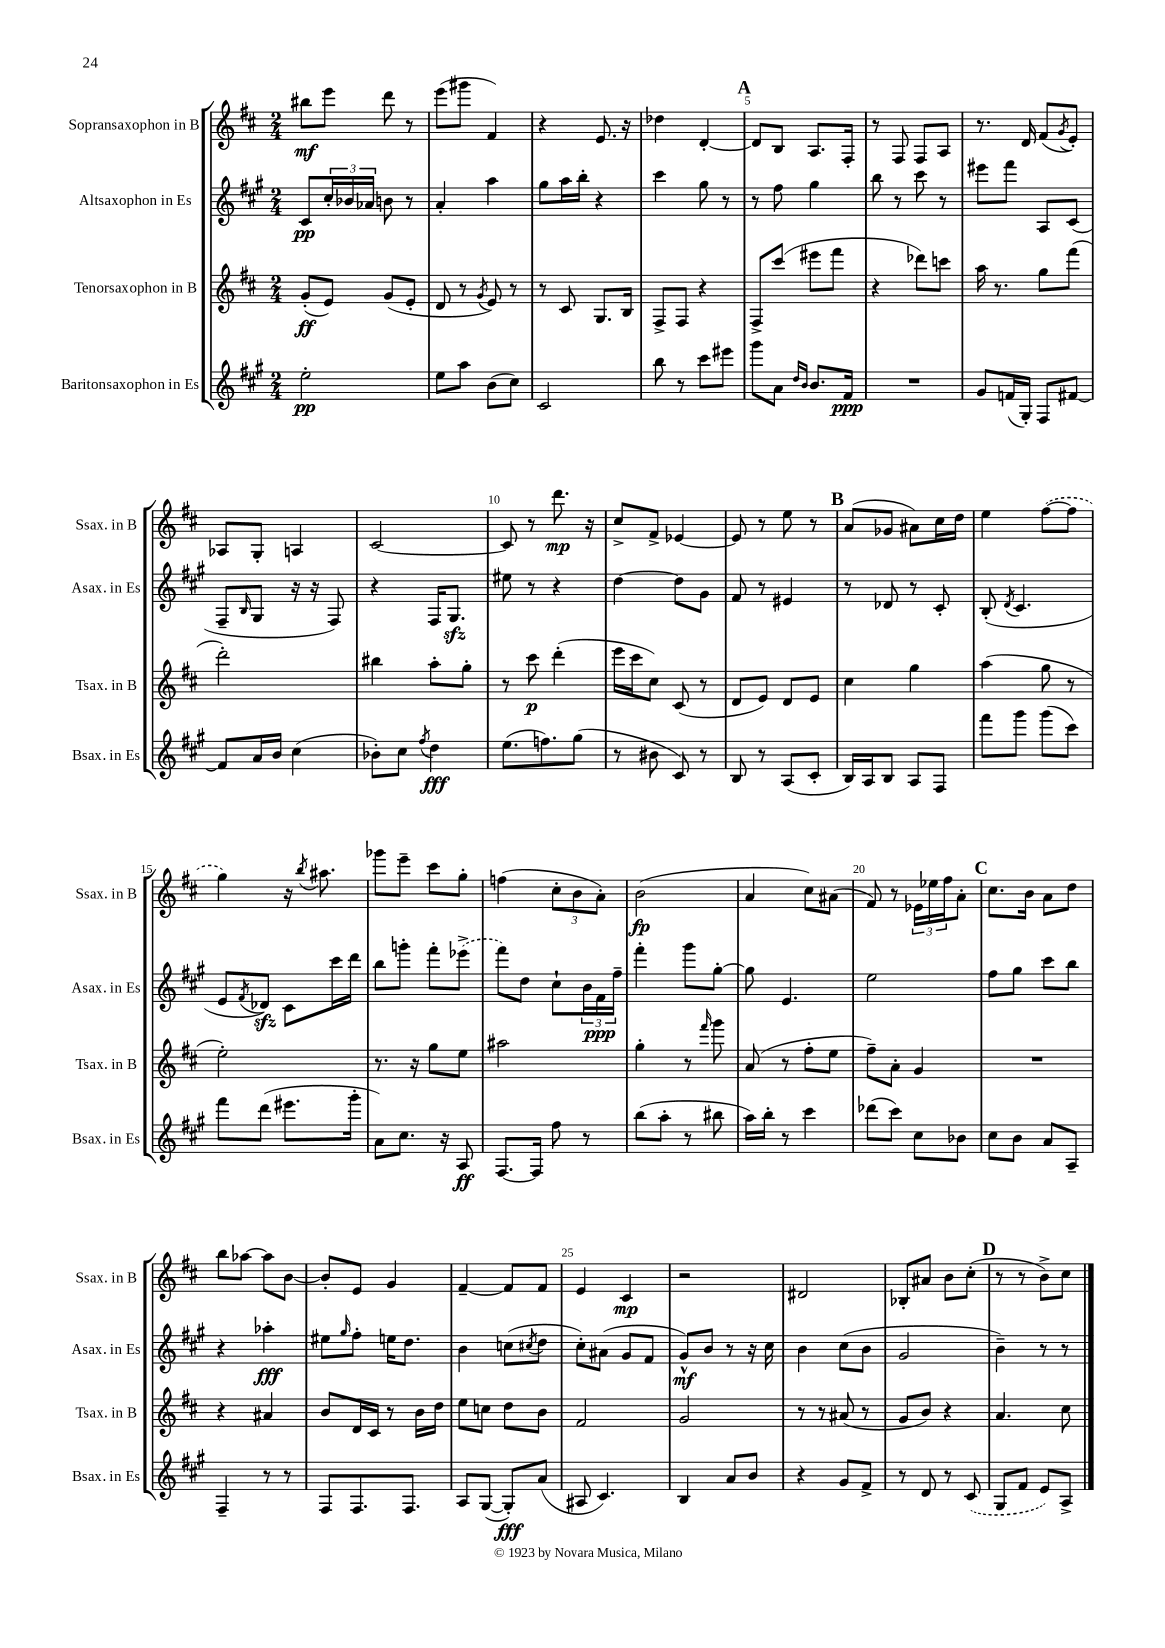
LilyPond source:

<<
\new StaffGroup <<
\new Staff = "s0" \with { instrumentName = "Sopransaxophon in B" shortInstrumentName = "Ssax. in B" } {
    \clef treble \key d \major \numericTimeSignature \time 2/4
    bis''8\mf e'''8 d'''8 r8 |
    e'''8( gis'''8 fis'4) |
    r4 e'8. r16 |
    des''4 d'4~-. |
    \mark \markup { \bold "A" } d'8 b8 a8. fis16-. |
    r8 fis8 fis8 a8 |
    r8. d'16 fis'8( \acciaccatura { g'8 } e'8-.) |
    aes8 g8-. a4 |
    cis'2~ |
    cis'8 r8 d'''8.\mp r16 |
    cis''8-> fis'8-> ees'4~ |
    ees'8 r8 e''8 r8 |
    \mark \markup { \bold "B" } a'8( ges'8 ais'8) cis''16 d''16 |
    e''4 \once \slurDashed fis''8~( fis''8 |
    g''4) r16 \acciaccatura { b''8 } ais''8. |
    ges'''8 e'''8-- cis'''8 g''8-. |
    f''4( \tuplet 3/2 { cis''8-. b'8 a'8-.) } |
    b'2\fp( |
    a'4 cis''8) ais'8( |
    fis'8) r8 \tuplet 3/2 { ees'16 ees''16 fis''16 } a'8-. |
    \mark \markup { \bold "C" } cis''8. b'16 a'8 d''8 |
    b''8 aes''8~ aes''8 b'8~ |
    b'8-. e'8 g'4 |
    fis'4~-- fis'8 fis'8 |
    e'4 cis'4\mp |
    r2 |
    dis'2 |
    bes8-. ais'8 b'8 cis''8-.( |
    \mark \markup { \bold "D" } r8 r8 b'8->) cis''8 \bar "|." |
}
\new Staff = "s1" \with { instrumentName = "Altsaxophon in Es" shortInstrumentName = "Asax. in Es" } {
    \clef treble \key a \major \numericTimeSignature \time 2/4
    cis'8\pp \tuplet 3/2 { cis''16-. bes'16 aes'16 } b'8 r8 |
    a'4-. a''4 |
    gis''8 a''16 b''16-. r4 |
    cis'''4 gis''8 r8 |
    \mark \markup { \bold "A" } r8 fis''8 gis''4 |
    b''8 r8 cis'''8 r8 |
    eis'''8 fis'''8 a8 cis'8( |
    fis8-- \grace { b16 } gis8 r16 r16 fis8) |
    r4 fis16 gis8.\sfz |
    eis''8 r8 r4 |
    d''4~ d''8 gis'8 |
    fis'8 r8 eis'4 |
    \mark \markup { \bold "B" } r8 des'8 r8 cis'8-. |
    b8-.( \acciaccatura { d'8 } cis'4. |
    e'8 \acciaccatura { fis'8 } des'8\sfz) cis'8 cis'''16 d'''16 |
    b''8 g'''8-. fis'''8-. \once \slurDashed ees'''8->( |
    fis'''8) d''8 cis''8-! \tuplet 3/2 { b'16 fis'16\ppp fis''16-- } |
    fis'''4-. gis'''8 gis''8~-. |
    gis''8 e'4. |
    e''2 |
    \mark \markup { \bold "C" } fis''8 gis''8 cis'''8 b''8 |
    r4 aes''4-.\fff |
    eis''8 \grace { gis''16 } fis''8-. e''16 d''8. |
    b'4 c''8( \acciaccatura { cis''8 } d''8 |
    cis''8-.) ais'8( gis'8 fis'8 |
    gis'8-^\mf) b'8 r8 r16 cis''16 |
    b'4 cis''8( b'8 |
    gis'2 |
    \mark \markup { \bold "D" } b'4--) r8 r8 \bar "|." |
}
\new Staff = "s2" \with { instrumentName = "Tenorsaxophon in B" shortInstrumentName = "Tsax. in B" } {
    \clef treble \key d \major \numericTimeSignature \time 2/4
    g'8-.\ff( e'8) g'8( e'8-. |
    d'8 r8 \acciaccatura { g'8 } e'8) r8 |
    r8 cis'8 g8. b16 |
    fis8-> fis8 r4 |
    \mark \markup { \bold "A" } fis8-> cis'''8( eis'''8 fis'''8 |
    r4 des'''8) c'''8 |
    a''16 r8. g''8 fis'''8( |
    d'''2-.) |
    bis''4 a''8-. g''8-. |
    r8 cis'''8\p d'''4-.( |
    e'''16 cis'''16 cis''8) cis'8( r8 |
    d'8 e'8) d'8 e'8 |
    \mark \markup { \bold "B" } cis''4 g''4 |
    a''4( g''8 r8 |
    e''2-.) |
    r8. r16 g''8 e''8 |
    ais''2 |
    g''4-. r8 \grace { fis'''16 } g'''8 |
    a'8( r8 fis''8-. e''8 |
    fis''8--) a'8-. g'4 |
    \mark \markup { \bold "C" } R2 |
    r4 ais'4 |
    b'8 d'16 cis'16 r8 b'16 d''16 |
    e''8 c''8 d''8 b'8 |
    fis'2 |
    g'2 |
    r8 r8 ais'8( r8 |
    g'8 b'8) r4 |
    \mark \markup { \bold "D" } a'4. cis''8 \bar "|." |
}
\new Staff = "s3" \with { instrumentName = "Baritonsaxophon in Es" shortInstrumentName = "Bsax. in Es" } {
    \clef treble \key a \major \numericTimeSignature \time 2/4
    e''2-.\pp |
    e''8 a''8 b'8( cis''8) |
    cis'2 |
    b''8 r8 cis'''8 eis'''8 |
    \mark \markup { \bold "A" } gis'''8 a'8 \grace { d''16 b'16 } b'8. fis'16\ppp |
    R2 |
    gis'8 f'16( gis16-.) fis8 fis'8~ |
    fis'8 a'16 b'16 cis''4( |
    bes'8-.) cis''8 \acciaccatura { fis''8 } d''4\fff |
    e''8.( f''8.) gis''8( |
    r8 bis'8 cis'8) r8 |
    b8 r8 a8( cis'8-. |
    \mark \markup { \bold "B" } b16) a16 b8 a8 fis8 |
    fis'''8 gis'''8 gis'''8( cis'''8) |
    fis'''8 d'''8( eis'''8. gis'''16-. |
    a'8) cis''8. r16 a8\ff |
    fis8.~ fis16 fis''8 r8 |
    b''8( a''8-. r8 bis''8 |
    a''16) b''16-. r8 cis'''4 |
    des'''8( cis'''8) cis''8 bes'8 |
    \mark \markup { \bold "C" } cis''8 b'8 a'8 a8-- |
    fis4-- r8 r8 |
    fis8 fis8. fis8. |
    a8 gis8~( gis8-.\fff) a'8( |
    ais8 cis'4.) |
    b4 a'8 b'8 |
    r4 gis'8 fis'8-> |
    r8 d'8 r8 \once \slurDashed cis'8( |
    \mark \markup { \bold "D" } gis8 fis'8 e'8) a8-> \bar "|." |
}
>>
>>
\layout { \context { \Score \override BarNumber.break-visibility = ##(#f #t #t) barNumberVisibility = #(every-nth-bar-number-visible 5) } }
